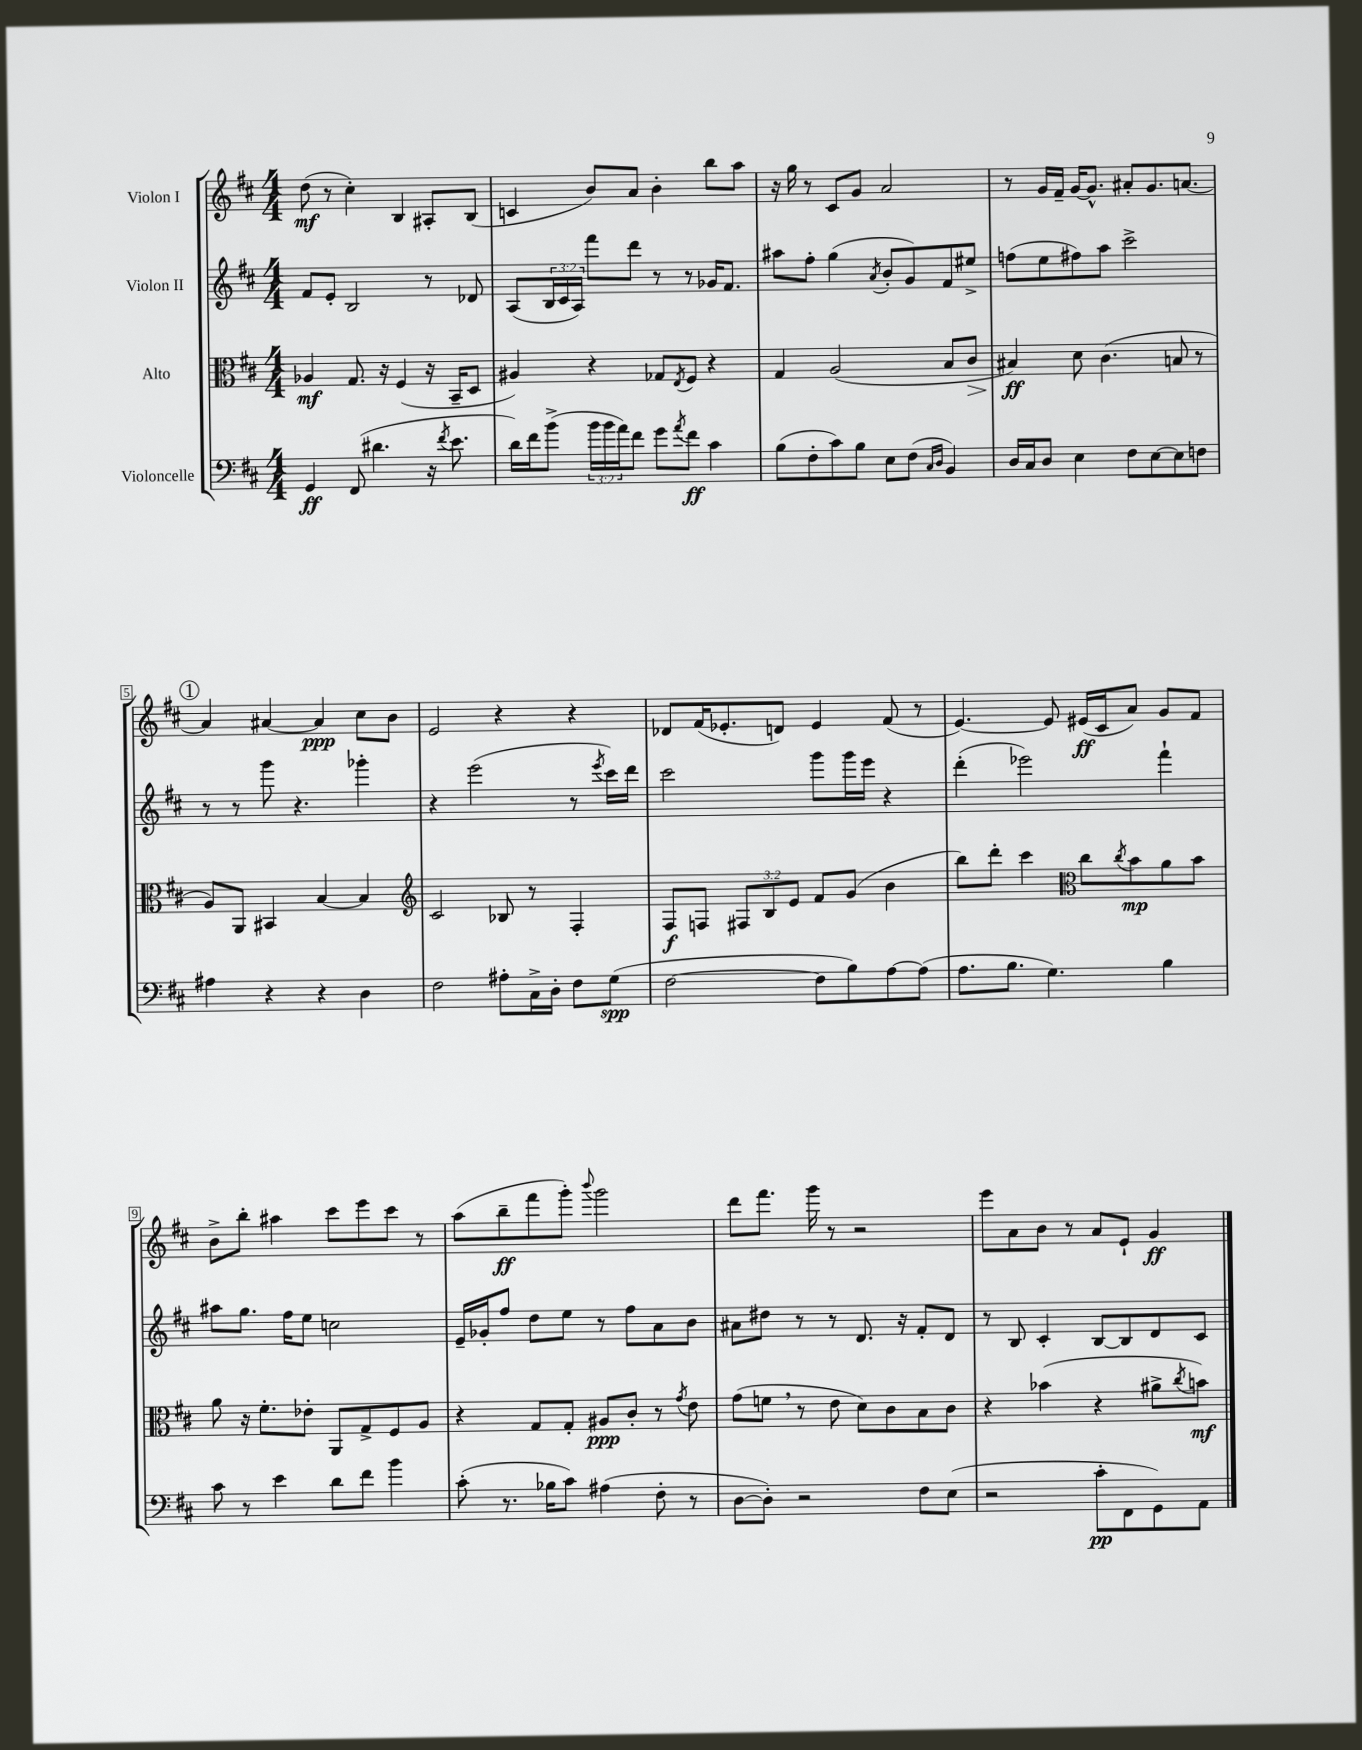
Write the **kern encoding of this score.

**kern	**kern	**kern	**kern
*staff4	*staff3	*staff2	*staff1
*clefF4	*clefC3	*clefG2	*clefG2
*k[f#c#]	*k[f#c#]	*k[f#c#]	*k[f#c#]
*M4/4	*M4/4	*M4/4	*M4/4
4GG	4A-	8f#	(8dd
.	.	8e'	8r
(8FF#	8.G	2B	4cc#')
4.d#	.	.	.
.	16r	.	.
.	(4F#	.	4B
16r	16r	8r	8A#'
8qf#	.	.	.
8.e	16BB~	.	.
.	8D	8d-	(8B
=	=	=	=
16d)	4A#)	(8A	4c
16f#	.	.	.
(8b^	.	24B	.
.	.	24c#	.
.	.	24A)	.
24b	4r	8fff#	8b)
24b	.	.	.
24a)	.	.	.
8f#	.	8ddd	8a
8g	8G-	8r	4b'
8qa	8qE	.	.
8f#	8F#	8r	.
4c#	4r	16g-	8bb
.	.	8.f#	.
.	.	.	8aa
=	=	=	=
(8B	4G	8aa#	16r
.	.	.	16gg
8F#'	.	8ff#'	8r
8c#)	(2A	(4gg	8c#
8B	.	.	8g
.	.	8qa	.
8E	.	8b'	2a
(8F#	.	8g)	.
16qqC#	.	.	.
16qqD	.	.	.
4BB)	8B	8f#	.
.	8c#	8ee#^	.
=	=	=	=
16D	4B#)	(8ff	8r
16C#	.	.	.
8D	.	8ee	16g
.	.	.	16f#~
4E	8d	8ff#)	[16g
.	.	.	8.g^^]
.	(4.c#	8aa	.
8F#	.	2ccc#^	8a#'
[8E	.	.	8.g
8E]	8B	.	.
.	.	.	[8.a
8F	8r	.	.
=	=	=	=
4A#	8A)	8r	4a]
.	8AA	8r	.
4r	4BB#	8ggg	[4a#
.	.	4.r	.
4r	[4B	.	4a#]
4D	4B]	4ggg-'	8cc#
.	.	.	8b
=	=	=	=
*	*clefG2	*	*
2F#	2c#	4r	2e
.	.	(2eee	.
8A#'	8B-	.	4r
16C#^	8r	.	.
16D'	.	.	.
8F#	4F#'	8r	4r
.	.	8qeee	.
(8G	.	16ccc#)	.
.	.	16ddd	.
=	=	=	=
[2F#	8F#	2ccc#	8d-
.	8F	.	(16f#
.	.	.	8.e-'
.	12F#	.	.
.	12B	.	.
.	.	.	8d)
.	12e	.	.
8F#]	8f#	8ggg	4e-
8B)	(8g	16ggg	.
.	.	16eee	.
[8A	4b	4r	(8f#
(8A]	.	.	8r
=	=	=	=
8.A	8bb)	(4ddd'	[4.e)
.	8ddd'	.	.
8.B	.	.	.
.	4ccc#	2eee-)	.
4.G)	.	.	8e]
*	*clefC3	*	*
.	8cc#	.	(16e#
.	.	.	16c#
.	8qcc#	.	.
.	8b	.	8a)
4B	8a	4fff#`	8g
.	8b	.	8f#
=	=	=	=
8c#	8a	8aa#	8b^
8r	16r	8.gg	8bb'
.	8.f#'	.	.
4e	.	.	4aa#
.	.	16ff#	.
.	8e-'	8ee	.
8d	8AA	2cc	8ccc#
8f#	8G^	.	8eee
4b	8F#	.	8ccc#
.	8A	.	8r
=	=	=	=
(8c#'	4r	16e~	(8aa
.	.	16g-'	.
8.r	.	8ff#	8bb~
.	8G	8dd	8fff#
16B-	.	.	.
8c#)	8G'	8ee	8ggg')
.	.	.	8qqbbb
(4A#	8A#	8r	2ggg
.	8c#'	8ff#	.
8F#'	8r	8a	.
.	8qg	.	.
8r	8e	8b	.
=	=	=	=
[8D	(8g	8a#	8ddd
8D'])	8f	8dd#	8.fff#
2r	8r	8r	.
.	.	.	16ggg
.	8e	8r	8r
.	8d)	8.d	2r
.	8c#	.	.
.	.	16r	.
8F#	8B	8f#'	.
(8E	8c#	8d	.
=	=	=	=
2r	4r	8r	8eee
.	.	8B	8a
.	(4b-	4c#'	8b
.	.	.	8r
8c#'	4r	[8B	8a
8FF#	.	8B]	8e`
8GG)	8a#^	8d	4g
.	8qcc#	.	.
8AA	8b)	8c#	.
==	==	==	==
*-	*-	*-	*-
